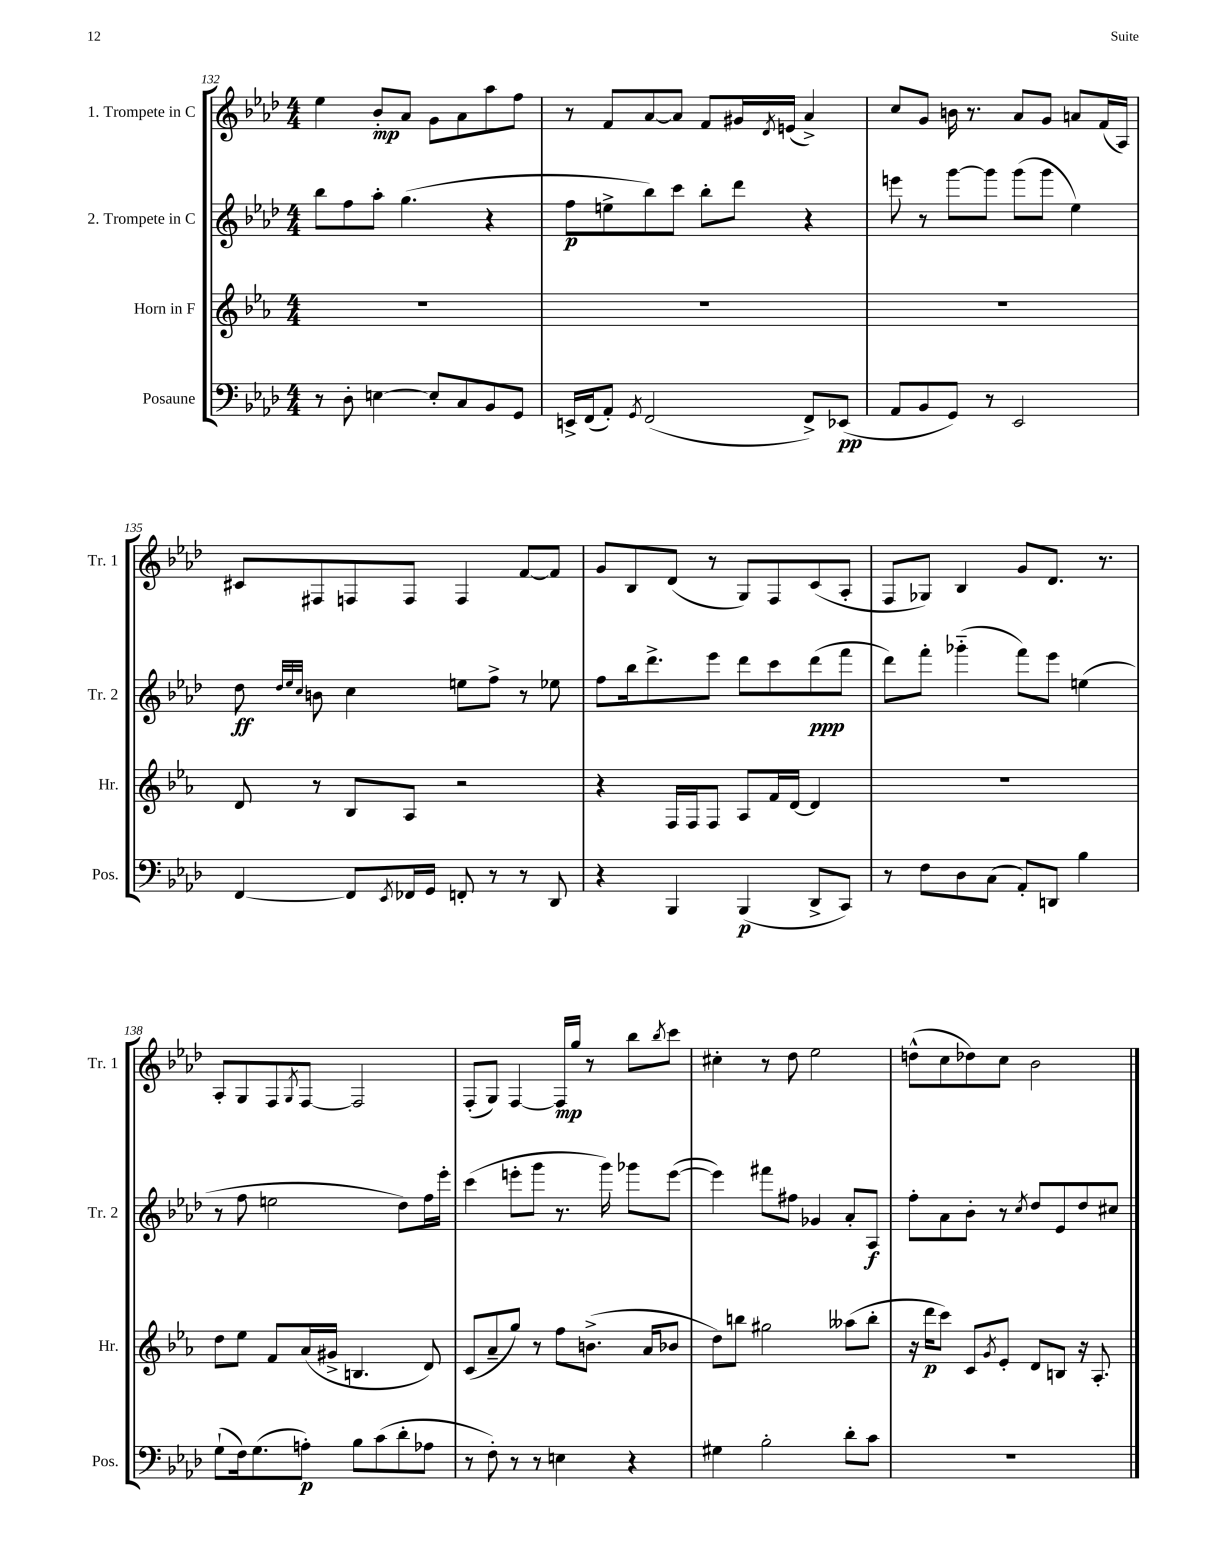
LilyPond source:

<<
\new StaffGroup <<
\new Staff = "s0" \with { instrumentName = "1. Trompete in C" shortInstrumentName = "Tr. 1" } {
    \clef treble \key aes \major \numericTimeSignature \time 4/4
    ees''4 bes'8-.\mp aes'8 g'8 aes'8 aes''8 f''8 |
    r8 f'8 aes'8~ aes'8 f'8 gis'16 \acciaccatura { des'8 } e'16( aes'4->) |
    c''8 g'8 b'16 r8. aes'8 g'8 a'8 f'16( aes16) |
    cis'8 fis8 f8 f8 f4 f'8~ f'8 |
    g'8 bes8 des'8( r8 g8) f8 c'8( aes8-. |
    f8 ges8) bes4 g'8 des'8. r8. |
    aes8-. g8 f8 \acciaccatura { g8 } f8~ f2 |
    f8-.( g8) f4~ f16\mp g''16 r8 bes''8 \acciaccatura { bes''8 } c'''8 |
    cis''4-. r8 des''8 ees''2 |
    d''8-^( c''8 des''8) c''8 bes'2 \bar "|." |
}
\new Staff = "s1" \with { instrumentName = "2. Trompete in C" shortInstrumentName = "Tr. 2" } {
    \clef treble \key aes \major \numericTimeSignature \time 4/4
    bes''8 f''8 aes''8-. g''4.( r4 |
    f''8\p e''8-> bes''8) c'''8 bes''8-. des'''8 r4 |
    e'''8 r8 g'''8~ g'''8 g'''8( g'''8 ees''4) |
    des''8\ff \grace { des''32 ees''32 c''32 } b'8 c''4 e''8 f''8-> r8 ees''8 |
    f''8 bes''16 des'''8.-> ees'''8 des'''8 c'''8 des'''8\ppp( f'''8 |
    des'''8) f'''8-. ges'''4-_( f'''8) ees'''8 e''4( |
    r8 f''8 e''2 des''8) f''16 ees'''16-. |
    c'''4( e'''8-. g'''8 r8. g'''16) ges'''8 e'''8~( |
    e'''4) fis'''8 fis''8 ges'4 aes'8-. aes8\f |
    f''8-. aes'8 bes'8-. r8 \acciaccatura { c''8 } des''8 ees'8 des''8 cis''8 \bar "|." |
}
\new Staff = "s2" \with { instrumentName = "Horn in F" shortInstrumentName = "Hr." } {
    \clef treble \key ees \major \numericTimeSignature \time 4/4
    R1 |
    R1 |
    R1 |
    d'8 r8 bes8 aes8 r2 |
    r4 f16 f16 f8 aes8 f'16 d'16~ d'4 |
    R1 |
    d''8 ees''8 f'8 aes'16( gis'16-> b4. d'8) |
    c'8( aes'8-- g''8) r8 f''8 b'8.->( aes'16 bes'8 |
    d''8) b''8 gis''2 aeses''8( b''8-. |
    r16 d'''16\p c'''8) c'8 \acciaccatura { g'8 } ees'8-. d'8 b8 r16 aes8.-. \bar "|." |
}
\new Staff = "s3" \with { instrumentName = "Posaune" shortInstrumentName = "Pos." } {
    \clef bass \key aes \major \numericTimeSignature \time 4/4
    r8 des8-. e4~ e8-. c8 bes,8 g,8 |
    e,16-> f,16( aes,8-.) \acciaccatura { g,8 } f,2( f,8->) ees,8\pp( |
    aes,8 bes,8 g,8) r8 ees,2 |
    f,4~ f,8 \acciaccatura { ees,8 } fes,16 g,16 f,8-. r8 r8 des,8 |
    r4 bes,,4 bes,,4\p( des,8-> c,8) |
    r8 f8 des8 c8( aes,8-.) d,8 bes4 |
    g8-!( f16) g8.( a8-.\p) bes8 c'8( des'8-. aes8 |
    r8 f8-.) r8 r8 e4 r4 |
    gis4 bes2-. des'8-. c'8 |
    R1 \bar "|." |
}
>>
>>
\layout { \context { \Score currentBarNumber = #132 } }
